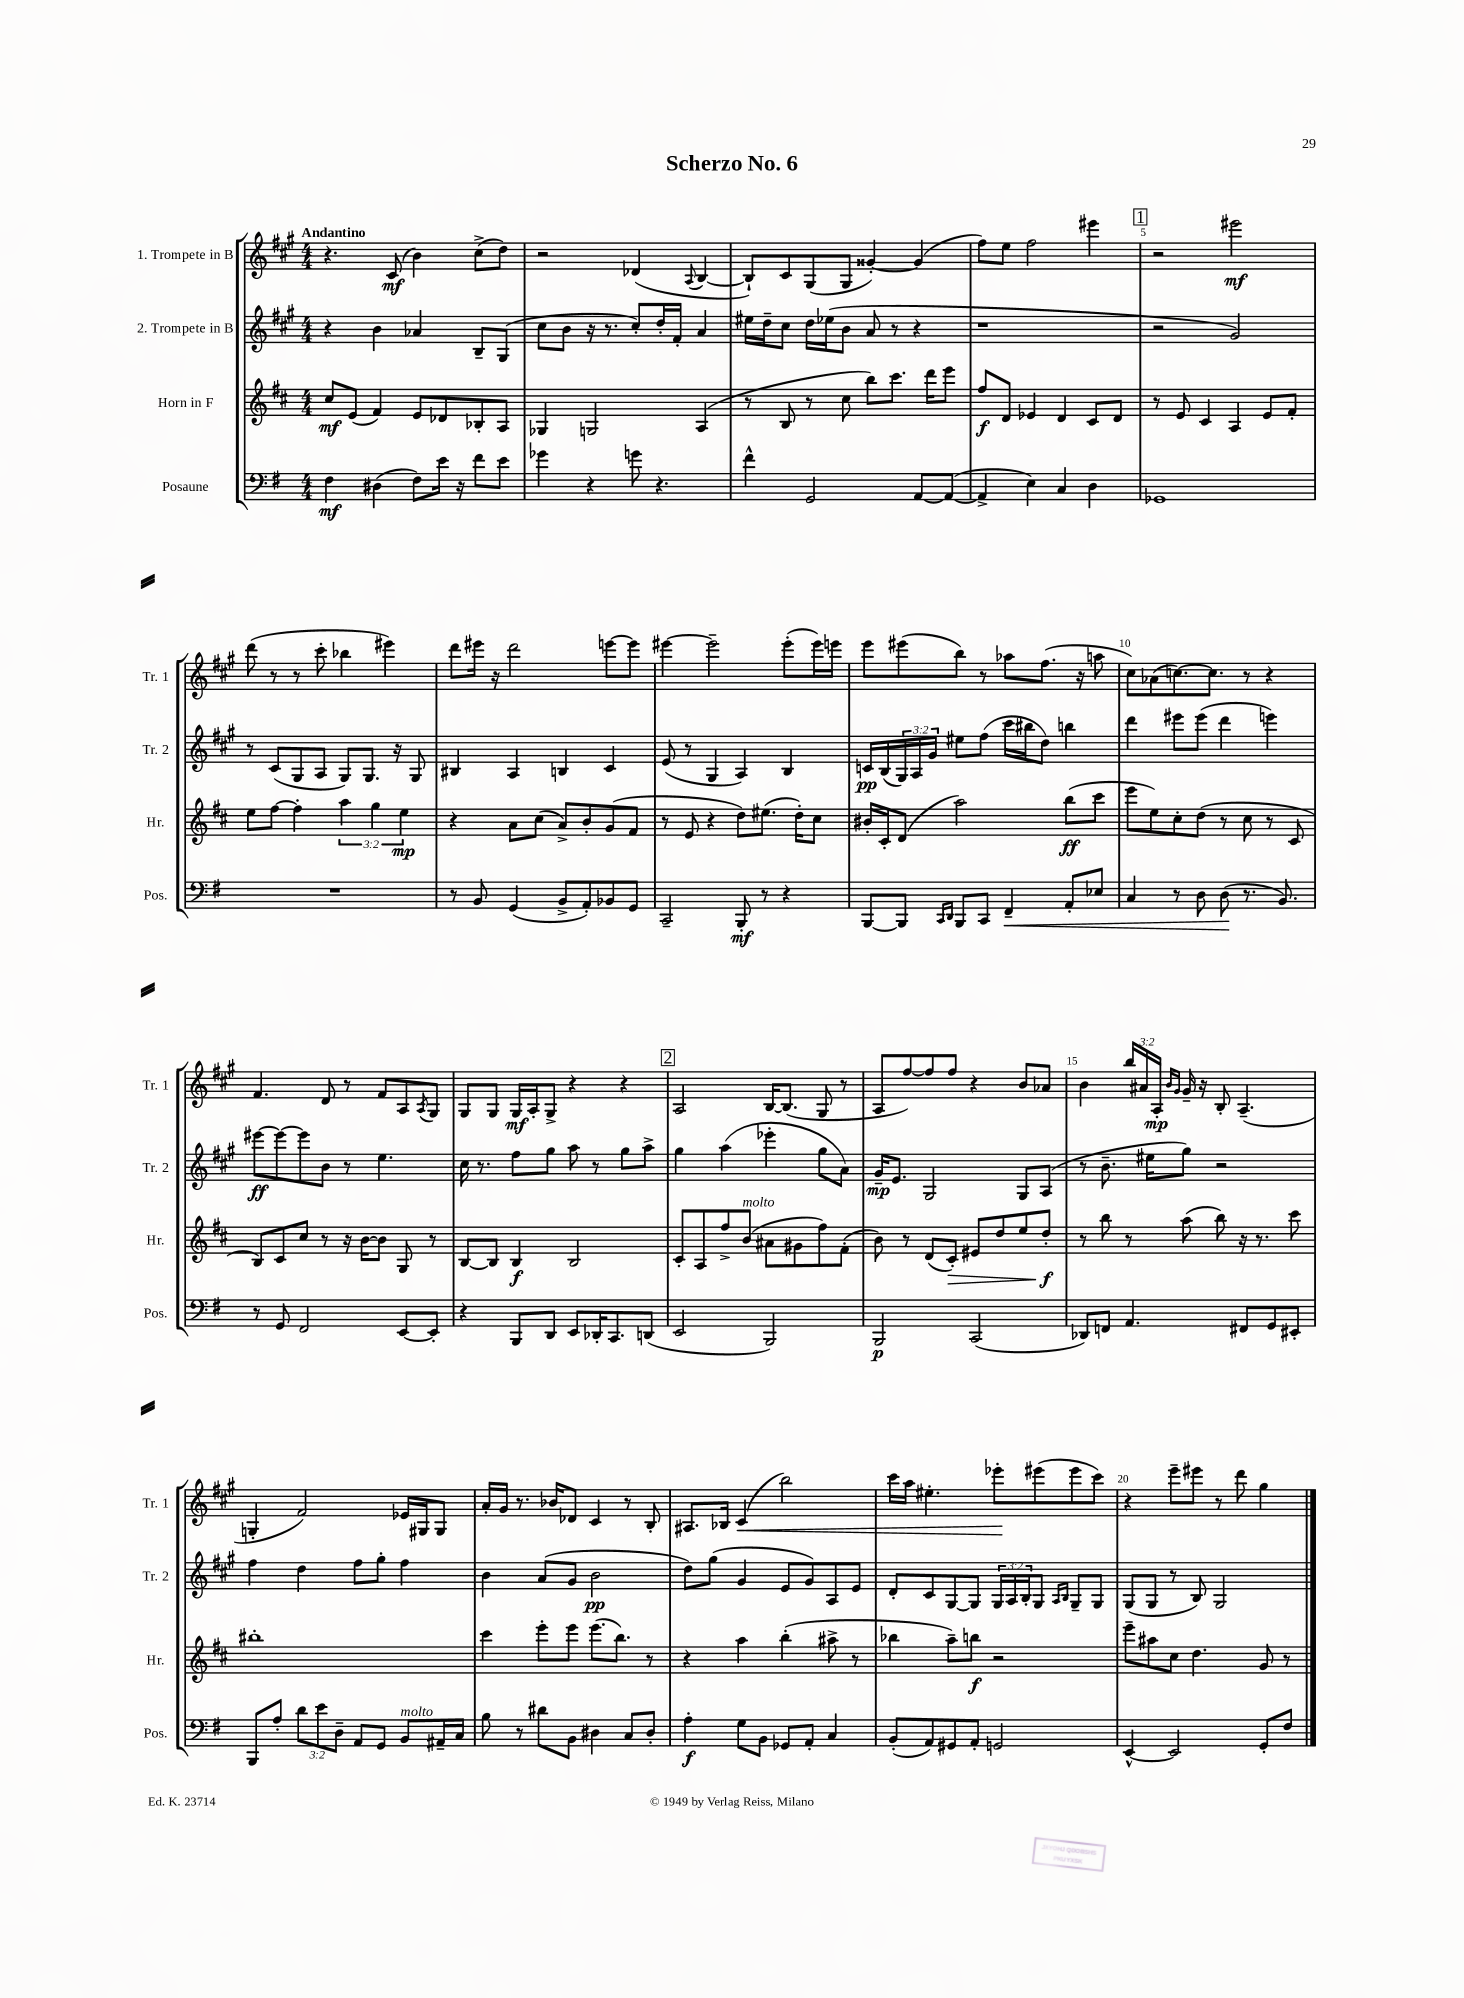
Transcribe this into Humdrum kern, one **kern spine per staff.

**kern	**kern	**kern	**kern
*staff4	*staff3	*staff2	*staff1
*clefF4	*clefG2	*clefG2	*clefG2
*k[f#]	*k[f#c#]	*k[f#c#g#]	*k[f#c#g#]
*M4/4	*M4/4	*M4/4	*M4/4
4F#	8cc#	4r	4.r
.	(8e	.	.
(4D#	4f#)	4b	.
.	.	.	(8c#
8F#)	8e	4a-	4b)
16e	8d-	.	.
16r	.	.	.
8f#	8B-'	8B~	(8cc#^
8e	8A	(8G#	8dd)
=	=	=	=
4g-	4G-	8cc#	2r
.	.	8b	.
4r	2G	16r	.
.	.	8.r	.
8g	.	8cc#')	(4d-
4.r	.	16dd'	.
.	.	16f#'	.
.	.	.	8qqA
.	(4A	4a	[4B
=	=	=	=
4f#^^	8r	16ee#	8B`])
.	.	16dd~	.
.	8B	8cc#	8c#
2GG	8r	16dd	(8G#
.	.	(16ee-	.
.	8cc#	8b	8G#
.	8bb)	8a	[4g##')
.	8.ccc#	8r	.
[8AA	.	4r	(4g##]
.	16ddd	.	.
(8AA_	8eee	.	.
=	=	=	=
4AA^]	8ff#	1r	8ff#)
.	8d	.	8ee
4E)	4e-	.	2ff#
4C	4d	.	.
4D	8c#	.	4eee#
.	8d	.	.
=	=	=	=
1GG-	8r	2r	2r
.	8e	.	.
.	4c#	.	.
.	4A	2g#)	2eee#
.	8e	.	.
.	8f#'	.	.
=	=	=	=
1r	8ee	8r	(8ddd
.	[8ff#	(8c#	8r
.	4ff#']	8G#	8r
.	.	8A	8ccc#'
.	6aa	8G#)	4bb-
.	.	8.G#	.
.	6gg	.	.
.	.	.	4eee#)
.	.	16r	.
.	6ee	.	.
.	.	8G#	.
=	=	=	=
8r	4r	4B#	8ddd
8BB	.	.	16eee#
.	.	.	16r
(4GG	8a	4A	2ddd
.	(8cc#	.	.
8BB^	8a^)	4B	.
8AA')	8b'	.	.
8BB-	(8g	4c#	[8eee
8GG	8f#	.	8eee]
=	=	=	=
2CC~	8r	(8e	[4eee#
.	8e	8r	.
.	4r	4G#	2eee#~]
8BBB'	8dd)	4A)	.
8r	(8.ee#	.	.
4r	.	4B	(8eee#'
.	16dd')	.	.
.	8cc#	.	16eee#)
.	.	.	16eee
=	=	=	=
[8BBB	16b#'	16c	8eee
.	16c#'	(16B	.
8BBB]	(8d	24G#)	(8eee#
.	.	24A	.
.	.	24g#	.
16qqCC	.	.	.
16qqDD	.	.	.
8BBB	2aa)	8ee#	8bb)
8CC	.	(8ff#	8r
4FF#~	.	16ccc#	8aa-
.	.	16bb#	.
.	.	8dd)	(8.ff#
8AA'	(8bb	4bb	.
.	.	.	16r
8E-	8ccc#	.	8aa
=	=	=	=
4C	8eee	4ddd	8cc#)
.	8ee)	.	(8a-
8r	8cc#'	8eee#	[8.cc)
8D	(8dd	(8eee#	.
.	.	.	8.cc]
(8D	8r	4ddd	.
8.r	8cc#	.	8r
.	8r	4eee)	4r
8.BB)	.	.	.
.	8c#	.	.
=	=	=	=
8r	8B)	[8eee#	4.f#
8GG	8c#	8eee#_	.
2FF#	8cc#	8eee#]	.
.	8r	8b	8d
.	16r	8r	8r
.	[16b	.	.
.	8b]	4.ee	8f#
[8EE	8G	.	8A
.	.	.	8qA
8EE']	8r	.	8G#
=	=	=	=
4r	[8B	16cc#	8G#
.	.	8.r	.
.	8B]	.	8G#
8BBB	4B	8ff#	16G#
.	.	.	16A'
8DD	.	8gg#	8G#^
8EE	2B	8aa	4r
16DD-'	.	8r	.
8.CC	.	.	.
.	.	8gg#	4r
(8DD	.	8aa^	.
=	=	=	=
2EE	8c#'	4gg#	2A
.	8A	.	.
.	8ff#^	(4aa	.
.	(8b	.	.
2BBB)	8a#	4eee-'	[16B
.	.	.	(8.B]
.	8g#	.	.
.	8ff#)	8gg#	8G#
.	(8f#'	8a)	8r
=	=	=	=
2BBB	8b)	16g#~	8A
.	.	8.e	.
.	8r	.	[8ff#)
.	(8d	2G#	8ff#]
.	8c#')	.	8ff#
(2CC	8e#	.	4r
.	8dd	.	.
.	8ee	8G#	8b
.	8dd'	(8A	8a-
=	=	=	=
8DD-)	8r	8r	4b
8FF	8bb	8.b~	.
4.AA	8r	.	24bb
.	.	.	24a#
.	.	16ee#	.
.	.	.	24A'
.	.	.	16qqb
.	.	.	16qqg#
.	(8aa	8gg#)	16g#~
.	.	.	16r
.	8bb)	2r	8B'
8FF#	16r	.	(4.A~
.	8.r	.	.
8GG	.	.	.
8EE#'	8ccc#	.	.
=	=	=	=
8BBB	1bb#'	4ff#	4G'
8A'	.	.	.
12d	.	4dd	2f#)
12e	.	.	.
12D~	.	.	.
8AA	.	8ff#	.
8GG	.	8gg#'	.
8BB	.	4ff#	16e-
.	.	.	16G#
16AA#~	.	.	8G#
16C	.	.	.
=	=	=	=
8B	4ccc#	4b	16a'
.	.	.	16g#
8r	.	.	8.r
8d#	8eee'	(8a	.
.	.	.	16b-
8BB	8eee	8g#	8d-
4D#	(8.eee	2b	4c#
.	8.bb)	.	.
8C	.	.	8r
8D#'	8r	.	8B'
=	=	=	=
4A'	4r	8dd)	8.A#
.	.	(8gg#	.
.	.	.	16B-
8G	4aa	4g#	(4c#
8BB	.	.	.
8GG-	(4bb'	8e	2bb)
8AA'	.	8g#)	.
4C	8aa#^	8A	.
.	8r	8e	.
=	=	=	=
(8BB'	4bb-	8d'	16ccc#
.	.	.	16aa
8AA)	.	8c#	4.ee#'
8GG#	8aa~)	[8G#	.
8AA'	8bb	8G#]	.
2GG	2r	24G#	8eee-'
.	.	24A	.
.	.	24B'	.
.	.	8G#	(8eee#
.	.	16qqA	.
.	.	16qqB	.
.	.	8G#~	8eee#
.	.	8G#	8ccc#)
=	=	=	=
[4EE^^	8eee~	(8G#	4r
.	8aa#	8G#	.
2EE]	8cc#	8r	8eee~
.	4.dd	8B)	8eee#
.	.	2G#	8r
.	.	.	8ddd
8GG'	8g	.	4gg#
8F#	8r	.	.
==	==	==	==
*-	*-	*-	*-
